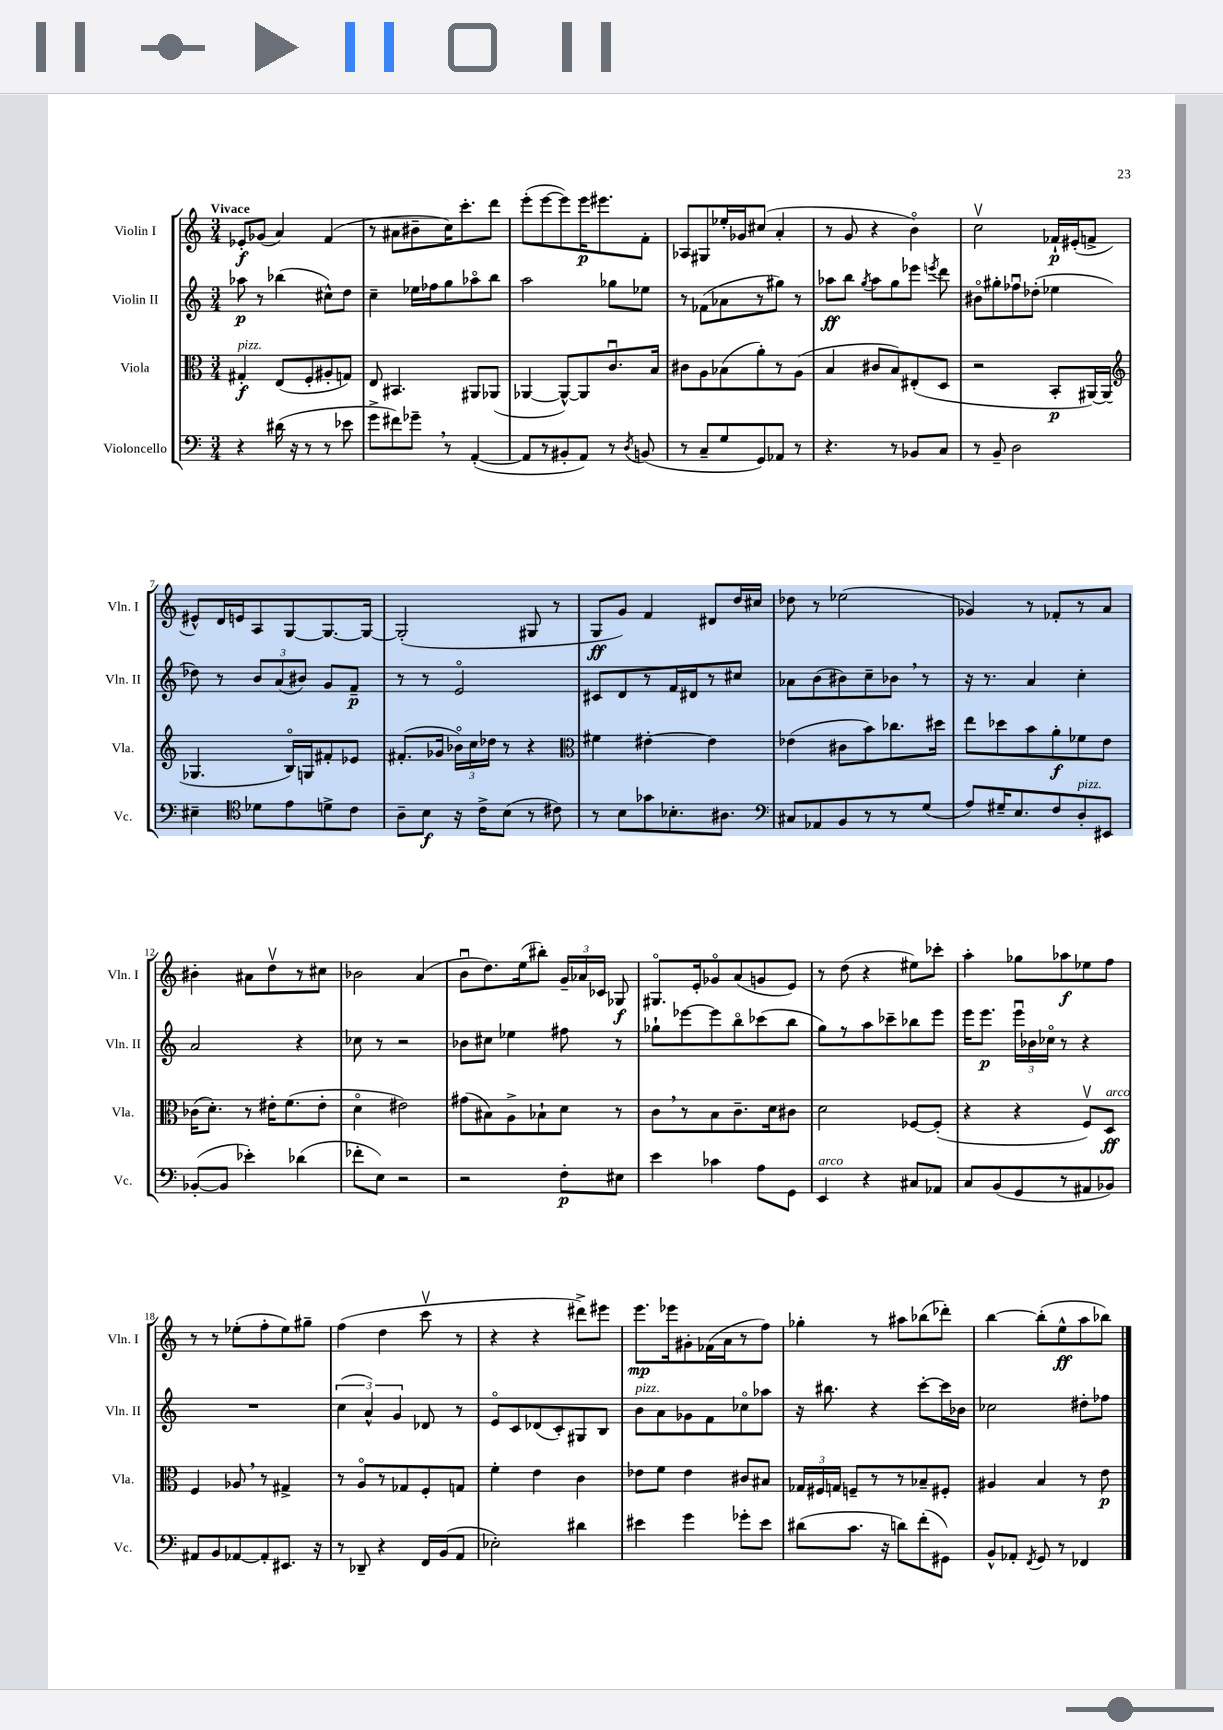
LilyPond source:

<<
\new StaffGroup <<
\new Staff = "s0" \with { instrumentName = "Violin I" shortInstrumentName = "Vln. I" } {
    \clef treble \key c \major \numericTimeSignature \time 3/4 \tempo "Vivace"
    \autoBeamOff ees'8[-.\f ges'8]( a'4) f'4( |
    r8 ais'8[ bis'8-- c''16) c'''8.-. d'''8] |
    e'''8[-.( e'''8~ e'''8) e'''16\p eis'''8. f'8]-. |
    aes8[ gis8 ees''16-. ges'16 cis''8]( a'4-. |
    r8 g'8 r4 b'4\flageolet) |
    c''2\upbow fes'16[-!\p eis'16-.( f'8]-> |
    eis'8[-^) d'16 e'16 a8 g8~ g8.~ g16]~ |
    g2-.( gis8 r8 |
    g8[\ff g'8]) f'4 dis'8[ d''16 cis''16] |
    des''8 r8 ees''2( |
    ges'4) r8 fes'8[-. r8 a'8] |
    bis'4-. ais'8[ d''8\upbow r8 cis''8] |
    bes'2 a'4( |
    b'8[\downbow d''8.) e''16( bis''8]-.) \tuplet 3/2 { g'16[-- aes'16 ces'16] } ges8\f |
    gis8.[\flageolet e'16-. ges'8\flageolet a'8( g'8 e'8]) |
    r8 d''8( r4 eis''8[) ces'''8]-. |
    a''4-. ges''8[ aes''8\f ees''8 f''8] |
    r8 r8 ees''8[-.( f''8-. ees''8) gis''8]-- |
    f''4( d''4 c'''8\upbow r8 |
    r4 r4 dis'''8[->) eis'''8] |
    e'''8.[\mp ees'''16 gis'8-. fes'16( a'16 r8 f''8]) |
    ges''4-. r8 ais''8[ bes''8( des'''8]-.) |
    b''4~ b''8[-.( e''8-^\ff a''8 bes''8]) \bar "|." |
}
\new Staff = "s1" \with { instrumentName = "Violin II" shortInstrumentName = "Vln. II" } {
    \clef treble \key c \major \numericTimeSignature \time 3/4
    \autoBeamOff aes''8\p r8 bes''4( cis''8[-^) d''8] |
    c''4-- ees''16[ fes''16 g''8 aes''8\flageolet b''8] |
    a''2 ges''8[ ees''8] |
    r8 fes'8[( aes'8 r8 gis''8]) r8 |
    aes''8[\ff b''8] \acciaccatura { g''8 } aes''8[ g''8 ees'''8] \acciaccatura { e'''8 } d'''8 |
    bis'8[\flageolet gis''8-. fes''8\downbow des''8]-.( ees''4 |
    des''8) r8 \tuplet 3/2 { b'8[ a'8( bis'8]) } g'8[ f'8]--\p |
    r8 r8 e'2\flageolet |
    cis'8[ d'8 r8 f'16 dis'16 r8 cis''8] |
    aes'8[ b'8( bis'8) c''8-- bes'8] \breathe r8 |
    r16 r8. a'4 c''4-. |
    a'2 r4 |
    ces''8 r8 r2 |
    bes'8[ cis''8] ees''4 fis''8 r8 |
    ges''8[-! ees'''8~ ees'''8 b''8\flageolet ces'''8( b''8] |
    g''8[) r8 a''8 ces'''8-- bes''8 e'''8] |
    e'''16[ e'''8.]\p \tuplet 3/2 { e'''16[\downbow bes'16 ces''16]\flageolet } r8 r4 |
    R2. |
    \tuplet 3/2 { c''4( a'4-^) g'4 } des'8 r8 |
    e'8[\flageolet c'8 des'8( c'8-.) gis8 b8] |
    b'8[^\markup { \italic "pizz." } a'8 ges'8 f'8 ces''8\flageolet aes''8] |
    r16 bis''8. r4 c'''8[~-. c'''16 bes'16] |
    ces''2 dis''8[-. fes''8] \bar "|." |
}
\new Staff = "s2" \with { instrumentName = "Viola" shortInstrumentName = "Vla." } {
    \clef alto \key c \major \numericTimeSignature \time 3/4
    \autoBeamOff gis4-.\f^\markup { \italic "pizz." } e8[( f8-. ais8-. g8]) |
    e8 bis,4. ais,8[ aes,8]( |
    aes,4~ aes,8[~-^) aes,8 c'8.\downbow b16] |
    cis'8[ a8 bes8( a'8-.) r8 a8]( |
    b4 cis'8[ b8) eis8-.( d8] |
    r2 b,8[-.\p ais,16~) ais,16]( |
    \clef treble ges4. b16[\flageolet) g16 fis'8-. ees'8] |
    fis'8.[-.( ges'16] \tuplet 3/2 { bes'16[\flageolet) c''16 des''16] } r8 r4 |
    \clef alto fis'4 eis'4~-. eis'4 |
    ees'4( cis'8[ b'8) ces''8. dis''16] |
    e''8[ des''8 b'8 a'8-.\f fes'8 e'8] |
    ces'16[( d'8.]-.) r8 eis'16[-. f'8.( eis'8]-. |
    d'4\flageolet eis'2) |
    gis'8[( bis8) a8-> bes8-! d'8] r8 |
    c'8[ \breathe r8 b8 c'8.-- d'16 cis'8] |
    d'2 fes8[~ fes8]-.( |
    r4 r4 f8[\upbow) d8]\ff^\markup { \italic "arco" } |
    f4 aes8 \breathe r8 gis4-> |
    r8 a8[\flageolet r8 ges8 f8-. g8] |
    f'4-. e'4 c'4 |
    ees'8[ f'8] ees'4 cis'8[ bis8] |
    \tuplet 3/2 { ges16[ fis16 g16] } f8[-- r8 r8 bes8-- fis8]-. |
    ais4 b4 r8 e'8\p \bar "|." |
}
\new Staff = "s3" \with { instrumentName = "Violoncello" shortInstrumentName = "Vc." } {
    \clef bass \key c \major \numericTimeSignature \time 3/4
    \autoBeamOff r4 dis'16( r16 r8 r8 ees'8 |
    g'8[-> fis'8) ges'8]-- \breathe r8 a,4~-.( |
    a,8[ r8 bis,8-. a,8]) r8 \acciaccatura { d8 } b,8( |
    r8 c8[-- g8 g,8) aes,8] r8 |
    r4. r8 bes,8[ c8] |
    r8 b,8-- d2 |
    eis4-- \clef tenor des'8[ e'8 d'8-> c'8] |
    a8[-- b8]\f r16 c'16[-> b8]( r8 cis'8) |
    r8 b8[ ges'8 bes8.-. ais8.] |
    \clef bass cis8[ aes,8 b,8 r8 r8 g8]( |
    a8[) gis16-- e8. f8 d8-.^\markup { \italic "pizz." } eis,8] |
    bes,8[~-.( bes,8] ees'4-.) des'4( |
    fes'8[-. e8]) r2 |
    r2 f8[-.\p eis8] |
    e'4 ces'4 a8[ g,8] |
    e,4^\markup { \italic "arco" } r4 cis8[ aes,8] |
    c8[ b,8( g,8 r8 ais,8 bes,8]) |
    ais,8[ b,8 aes,8~ aes,8-. eis,8.] r16 |
    r8 des,8-- r4 f,16[ b,16( a,8] |
    ees2-.) dis'4 |
    eis'4 g'4 ges'8[-. eis'8] |
    dis'8[( c'8.] r16 d'8[) f'8-.( gis,8]) |
    b,8[-^ aes,8]-. \acciaccatura { f,8 } g,8 r8 fes,4 \bar "|." |
}
>>
>>
